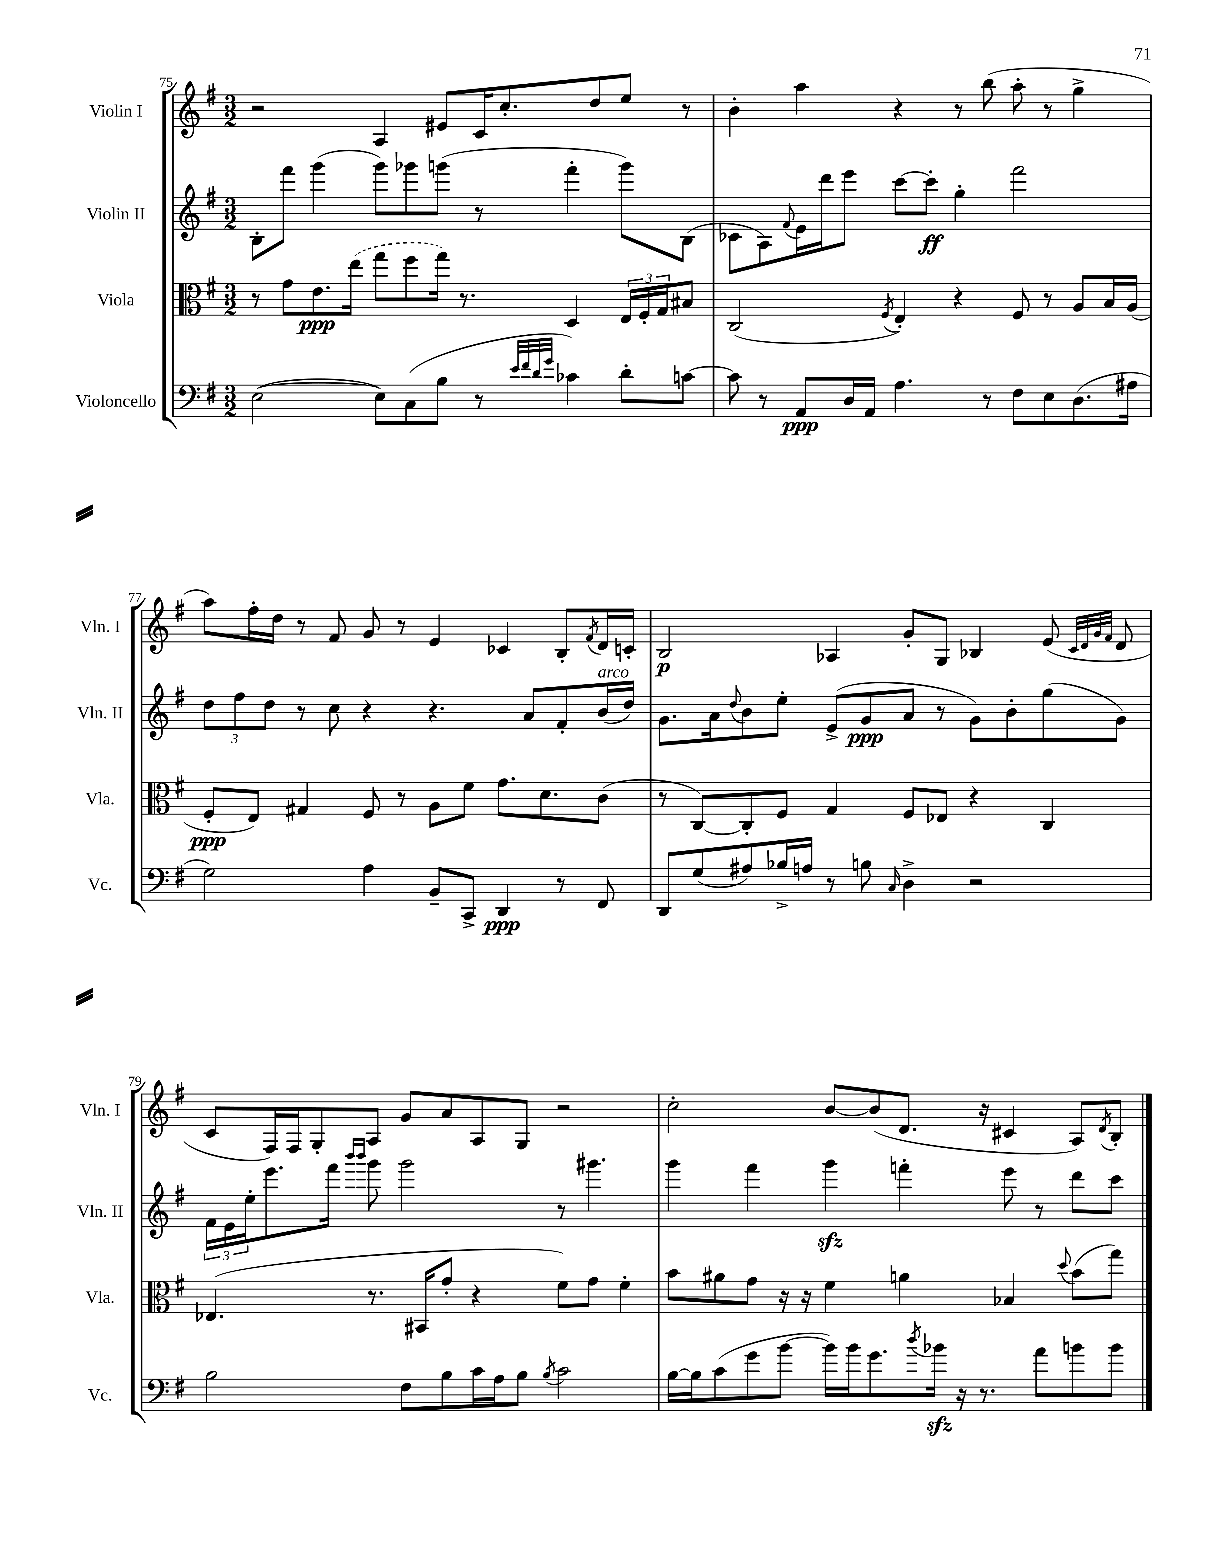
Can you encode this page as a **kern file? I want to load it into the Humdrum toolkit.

**kern	**dynam	**kern	**dynam	**kern	**dynam	**kern	**dynam
*part4	*part4	*part3	*part3	*part2	*part2	*part1	*part1
*staff4	*staff4	*staff3	*staff3	*staff2	*staff2	*staff1	*staff1
*I"Violoncello	*	*I"Viola	*	*I"Violin II	*	*I"Violin I	*
*I'Vc.	*	*I'Vla.	*	*I'Vln. II	*	*I'Vln. I	*
*clefF4	*	*clefC3	*	*clefG2	*	*clefG2	*
*k[f#]	*	*k[f#]	*	*k[f#]	*	*k[f#]	*
*M3/2	*	*M3/2	*	*M3/2	*	*M3/2	*
=75	=75	=75	=75	=75	=75	=75	=75
([2E\	.	8r	.	8B'\L	.	2r	.
.	.	8g\L	.	8fff#\J	.	.	.
.	.	8.e\	ppp	(4ggg\	.	.	.
.	.	(16ee\Jk	.	.	.	.	.
8E\L])	.	8gg\L	.	8ggg\L)	.	4A/	.
(8C\	.	8ff#\	.	8ggg-X\	.	.	.
8B\J	.	16gg\Jk)	.	(8gggn\J	.	8e#X/L	.
.	.	8.r	.	.	.	.	.
8r	.	.	.	8r	.	16c/K	.
.	.	.	.	.	.	8.cc'/	.
32qqe/LLL	.	.	.	.	.	.	.
32qqf#/	.	.	.	.	.	.	.
32qqd/	.	.	.	.	.	.	.
32qqg/JJJ	.	.	.	.	.	.	.
4c-X\)	.	4D/	.	4fff#'\	.	.	.
.	.	.	.	.	.	8dd/	.
8d'\L	.	24E/LL	.	8ggg\L)	.	8ee/J	.
.	.	24F#'/	.	.	.	.	.
.	.	24G/J	.	.	.	.	.
[8cn\J	.	8B#X/J	.	(8B\J	.	8r	.
=76	=76	=76	=76	=76	=76	=76	=76
8c\]	.	(2C/	.	8c-X\L	.	4b'\	.
8r	.	.	.	8A\)	.	.	.
.	.	.	.	8qqf#/	.	.	.
8AA/L	ppp	.	.	16e\L	.	4aa\	.
.	.	.	.	16ddd\J	.	.	.
16D/L	.	.	.	8eee\J	.	.	.
16AA/JJ	.	.	.	.	.	.	.
.	.	8qF#/	.	.	.	.	.
4.A\	.	4E'/)	.	[8ccc\L	.	4r	.
.	.	.	.	8ccc'\J]	ff	.	.
.	.	4r	.	4gg'\	.	8r	.
8r	.	.	.	.	.	(8bb\	.
8F#\L	.	8F#/	.	2fff#\	.	8aa'\	.
8E\	.	8r	.	.	.	8r	.
(8.D\	.	8A/L	.	.	.	4gg^\	.
.	.	16B/L	.	.	.	.	.
16A#X\Jk	.	(16A/JJ	.	.	.	.	.
!!LO:LB:g=z
=77	=77	=77	=77	=77	=77	=77	=77
2G\)	.	8F#'/L	ppp	12dd\L	.	8aa\L)	.
.	.	.	.	12ff#\	.	.	.
.	.	8E/J)	.	.	.	16ff#'\L	.
.	.	.	.	12dd\J	.	.	.
.	.	.	.	.	.	16dd\JJ	.
.	.	4G#X/	.	8r	.	8r	.
.	.	.	.	8cc\	.	8f#/	.
4A\	.	8F#/	.	4r	.	8g/	.
.	.	8r	.	.	.	8r	.
8BB~/L	.	8A\L	.	4.r	.	4e/	.
8CC^/J	.	8f#\J	.	.	.	.	.
4DD/	ppp	8.g\L	.	.	.	4c-X/	.
.	.	.	.	8a/L	.	.	.
.	.	8.d\	.	.	.	.	.
8r	.	.	.	8f#'/	.	8B'/L	.
.	.	.	.	.	.	8qf#/	.
!	!	!	!	!LO:TX:a:i:t=arco	!	!	!
8FF#/	.	(8c\J	.	(16b/L	.	16d/L	.
.	.	.	.	16dd/JJ)	.	16cn'/JJ	.
=78	=78	=78	=78	=78	=78	=78	=78
8DD/L	.	8r	.	8.g\L	.	2B/	p
(8G/	.	[8C/L)	.	.	.	.	.
.	.	.	.	16a\k	.	.	.
.	.	.	.	8qqdd/	.	.	.
8A#X/)	.	8C'/]	.	8b\	.	.	.
16B-X^/L	.	8F#/J	.	8ee'\J	.	.	.
16An/JJ	.	.	.	.	.	.	.
8r	.	4G/	.	(8e^/L	.	4A-X/	.
8Bn\	.	.	.	8g/	ppp	.	.
16qqC/	.	.	.	.	.	.	.
4D^\	.	8F#/L	.	8a/J	.	8g'/L	.
.	.	8E-X/J	.	8r	.	8G/J	.
2r	.	4r	.	8g\L)	.	4B-X/	.
.	.	.	.	8b'\	.	.	.
.	.	4C/	.	(8gg\	.	(8e/	.
.	.	.	.	.	.	32qqc/LLL	.
.	.	.	.	.	.	32qqd/	.
.	.	.	.	.	.	32qqg/	.
.	.	.	.	.	.	32qqf#/JJJ	.
.	.	.	.	8g\J)	.	8d/	.
!!LO:LB:g=z
=79	=79	=79	=79	=79	=79	=79	=79
2B\	.	(4.E-X/	.	24f#\LL	.	8c/L	.
.	.	.	.	24e\	.	.	.
.	.	.	.	24ee'\J	.	.	.
.	.	.	.	8.eee\	.	16F#/L)	.
.	.	.	.	.	.	16F#/J	.
.	.	.	.	.	.	8G'/	.
.	.	.	.	16fff#\Jk	.	.	.
.	.	.	.	16qqbbb/LL	.	.	.
.	.	.	.	16qqbbb/JJ	.	.	.
.	.	8.r	.	8ggg\	.	8A/J	.
8F#\L	.	.	.	2ggg\	.	8g/L	.
.	.	16BB#X/KL	.	.	.	.	.
8B\	.	8g'/J	.	.	.	8a/	.
16c\L	.	4r	.	.	.	8A/	.
16A\J	.	.	.	.	.	.	.
8B\J	.	.	.	.	.	8G/J	.
8qB/	.	.	.	.	.	.	.
2c\	.	8f#\L)	.	8r	.	2r	.
.	.	8g\J	.	4.ggg#X\	.	.	.
.	.	4f#'\	.	.	.	.	.
=80	=80	=80	=80	=80	=80	=80	=80
[16B\LL	.	8b\L	.	4ggg\	.	2cc'\	.
16B\J]	.	.	.	.	.	.	.
(8c\	.	8a#X\	.	.	.	.	.
8g\	.	8g\J	.	4fff#\	.	.	.
[8b\J	.	16r	.	.	.	.	.
.	.	16r	.	.	.	.	.
16b\LL])	.	4f#\	.	4gggzz\	.	[8b/L	.
16b\J	.	.	.	.	.	.	.
8.g\	.	.	.	.	.	(8b/]	.
.	.	4an\	.	4fffn'\	.	8.d/J	.
8qdd/	.	.	.	.	.	.	.
16b-Xzz\Jk	.	.	.	.	.	.	.
16r	.	.	.	.	.	.	.
8.r	.	.	.	.	.	16r	.
.	.	4B-X/	.	8eee\	.	4c#X/	.
8a\L	.	.	.	8r	.	.	.
.	.	8qqdd/	.	.	.	.	.
8bn\	.	(8b\L	.	8ddd\L	.	8A/L)	.
.	.	.	.	.	.	8qd/	.
8b\J	.	8gg\J)	.	8ccc\J	.	8B'/J	.
==	==	==	==	==	==	==	==
*-	*-	*-	*-	*-	*-	*-	*-
